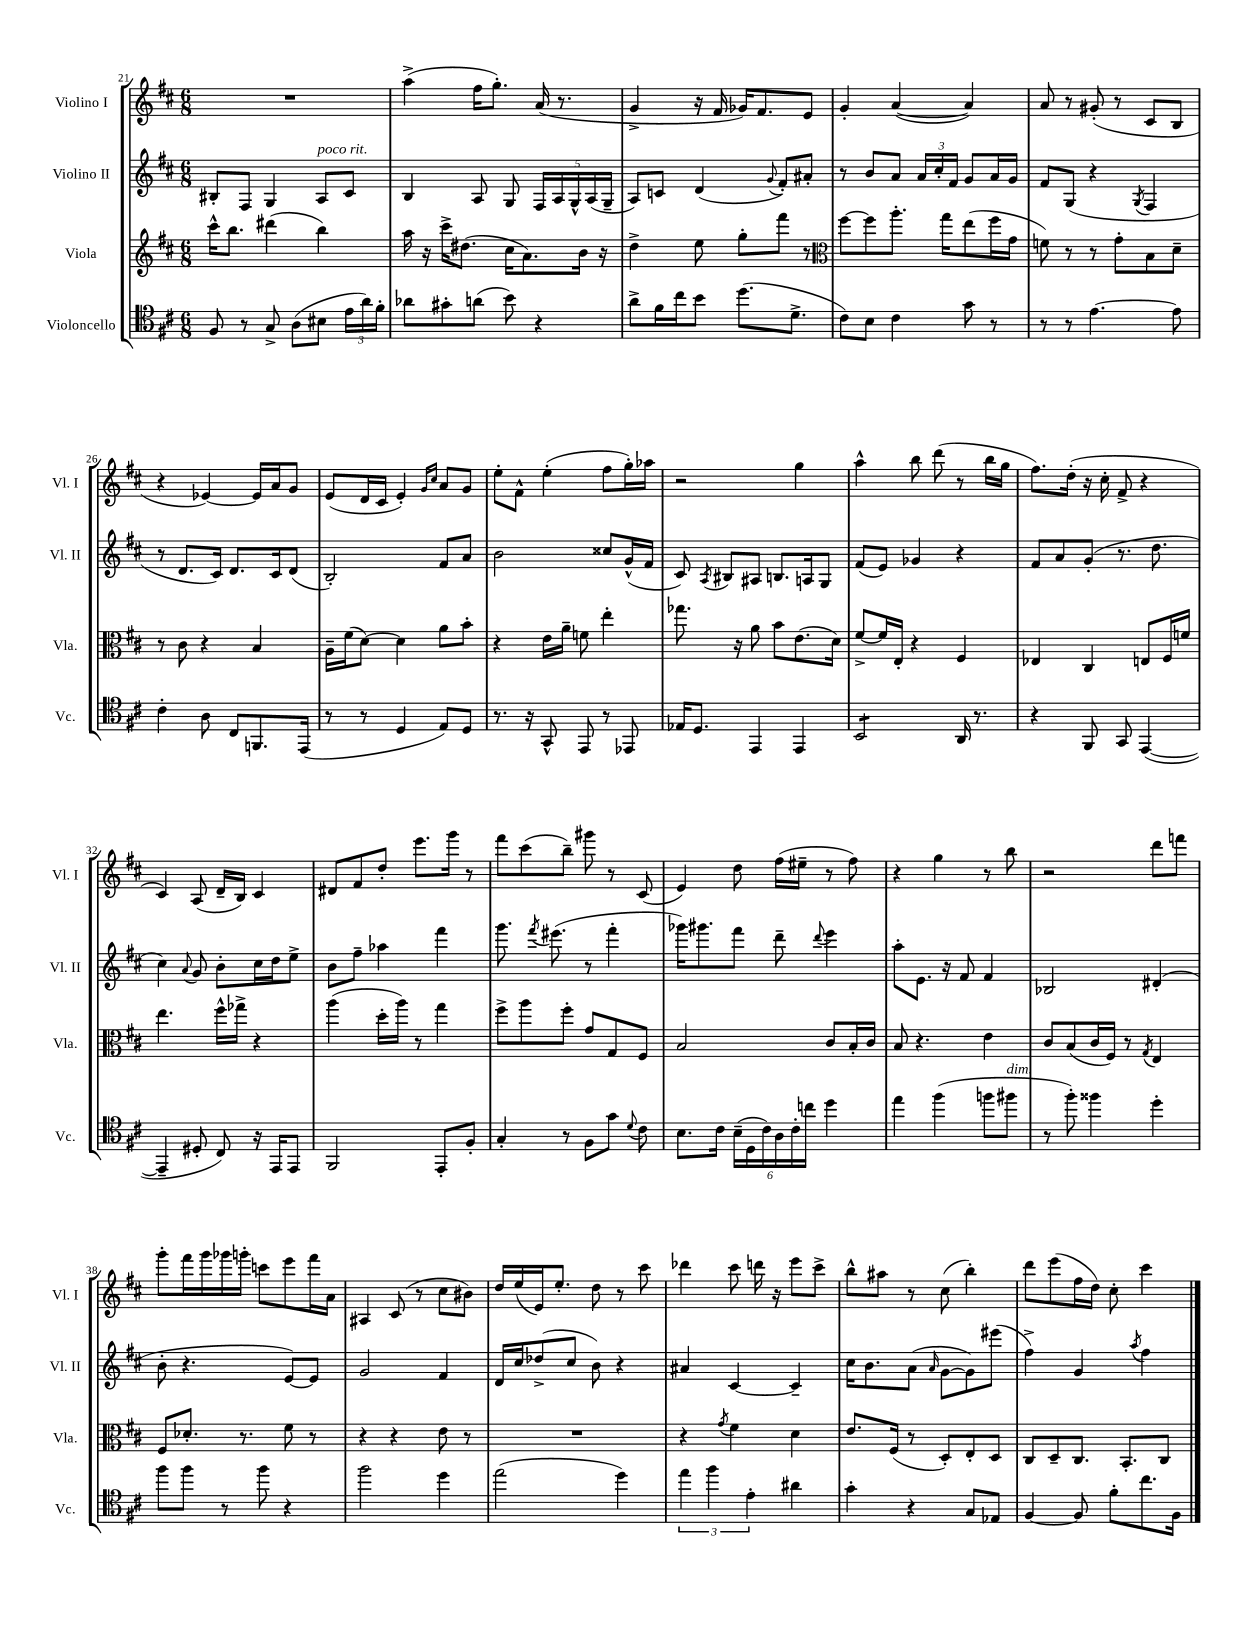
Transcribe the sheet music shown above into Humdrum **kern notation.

**kern	**kern	**kern	**kern
*part4	*part3	*part2	*part1
*staff4	*staff3	*staff2	*staff1
*I"Violoncello	*I"Viola	*I"Violino II	*I"Violino I
*I'Vc.	*I'Vla.	*I'Vl. II	*I'Vl. I
*clefC4	*clefG2	*clefG2	*clefG2
*k[f#c#]	*k[f#c#]	*k[f#c#]	*k[f#c#]
*M6/8	*M6/8	*M6/8	*M6/8
=21	=21	=21	=21
8F#/	16ccc#^^\KL	8B#X'/L	2.r
.	8.bb\J	.	.
8r	.	8F#/J	.
8G^/	(4ddd#X\	4G/	.
(8A\L	.	.	.
!	!	!LO:TX:a:i:t=poco rit.	!
8B#X\J	4bb\)	8A/L	.
24e\LL	.	8c#/J	.
24a\)	.	.	.
24f#'\JJ	.	.	.
=22	=22	=22	=22
8a-X\L	16aa\	4B/	(4aa^\
.	16r	.	.
8g#X'\	16ccc#^\KL	.	.
.	(8.dd#X\J	.	.
(8an\J	.	8A/	16ff#\KL
.	.	.	8.gg'\J)
8b\)	16cc#\KL	8G/	.
.	8.a\)	.	.
4r	.	20F#/LL	(16a/
.	.	20A/	.
.	.	.	8.r
.	.	20G^^/	.
.	16b\Jk	.	.
.	.	(20A/	.
.	16r	.	.
.	.	20G~/JJ	.
=23	=23	=23	=23
8a^\L	4dd^\	8A/L)	4g^/
16f#\L	.	8cn/J	.
16cc#\J	.	.	.
8b\J	8ee\	(4d/	16r
.	.	.	16f#/
(8.dd\L	8gg'\L	.	16g-X/KL)
.	.	.	8.f#/
.	.	8qqg/	.
.	8fff#\J	8f#'/L)	.
8.d^\J	.	.	.
.	8r	8a#X'/J	8e/J
=24	=24	=24	=24
*	*clefC3	*	*
8c#\L)	[8ff#\L	8r	4g'/
8B\J	8ff#\]	8b/L	.
4c#\	8.aa'\J	8a/J	([4a/
.	.	24a/LL	.
.	.	24cc#'/	.
.	16gg\KL	.	.
.	.	24f#/JJ	.
8g\	(8ee\	8g/L	4a/])
8r	16ff#\L	16a/L	.
.	16g\JJ	16g/JJ	.
=25	=25	=25	=25
8r	8fn\)	8f#/L	8a/
8r	8r	(8G/J	8r
[4.e\	8r	4r	(8g#X'/
.	8g'\L	.	8r
.	.	8qG/	.
.	8B\	4F#/	8c#/L
8e\]	8d~\J	.	8B/J
!!LO:LB:g=z
=26	=26	=26	=26
4c#'\	8r	8r	4r
.	8c#\	8.d/L	.
8A\	4r	.	[4e-X/)
.	.	16c#/Jk)	.
8C#/L	.	8.d/L	.
8.FFn/	4B/	.	16e-/LL]
.	.	16c#/k	16a/J
.	.	(8d/J	8g/J
(16EE/Jk	.	.	.
=27	=27	=27	=27
8r	16A~\LL	2B'/)	(8e/L
.	(16f#\J	.	.
8r	[8d\J)	.	16d/L
.	.	.	16c#/JJ
4D/	4d\]	.	4e'/)
.	.	.	16qqg/LL
.	.	.	16qqcc#/JJ
8E/L)	8a\L	8f#/L	8a/L
8D/J	8b'\J	8a/J	8g/J
=28	=28	=28	=28
8.r	4r	2b\	8ee'\L
.	.	.	8f#^^\J
16r	.	.	.
8GG^^/	16e\LL	.	(4ee'\
.	16a~\JJ	.	.
8EE/	8fn\	.	.
8r	4ee'\	8cc##X/L	8ff#\L
8EE-X/	.	(16g^^/L	16gg'\L)
.	.	16f#/JJ	16aa-X\JJ
=29	=29	=29	=29
16E-X/KL	8.gg-X\	8c#/)	2r
8.D/J	.	.	.
.	.	8qA/	.
.	.	8B#X/L	.
.	16r	.	.
4EE/	8a\	8A#X/J	.
.	8b\L	8.Bn/L	.
4EE/	(8.e\	.	4gg\
.	.	16An/k	.
.	.	8G/J	.
.	16d\Jk)	.	.
=30	=30	=30	=30
*tremolo	*	*	*
8BB/L	[8f#^/L	(8f#/L	4aa^^\
8BB/	16f#/L]	8e/J)	.
.	16E'/JJ	.	.
8BB/	4r	4g-X/	8bb\
8BB/J	.	.	(8ddd\
*Xtremolo	*	*	*
16AA/	4F#/	4r	8r
8.r	.	.	.
.	.	.	16bb\LL
.	.	.	16gg\JJ
=31	=31	=31	=31
4r	4E-X/	8f#/L	8.ff#\L)
.	.	8a/	.
.	.	.	(16dd'\Jk
8FF#/	4C#/	(8g'/J	16r
.	.	.	16cc#'\
8GG/	.	8.r	8f#^/
([4EE/	8En/L	.	4r
.	.	8.dd\	.
.	16F#/L	.	.
.	16fn/JJ	.	.
!!LO:LB:g=z
=32	=32	=32	=32
4EE~/]	4.ee\	4cc#\)	4c#/)
.	.	8qqa/	.
8D#X'/	.	8g/	(8A/
8C#/)	16ff#^^\LL	8b'\L	16d~/LL
.	16gg-X^\JJ	.	16B/JJ)
16r	4r	16cc#\L	4c#/
16EE/KL	.	16dd\J	.
8EE/J	.	8ee^\J	.
=33	=33	=33	=33
2FF#/	(4aa\	8b\L	8d#X/L
.	.	8ff#~\J	8f#/
.	16dd'\LL	4aa-X\	8dd'/J
.	16aa\JJ)	.	.
.	8r	.	8.eee\L
8EE'/L	4gg\	4fff#\	.
.	.	.	16ggg\Jk
8F#'/J	.	.	8r
=34	=34	=34	=34
4G'/	8ff#^\L	8.ggg\	8fff#\L
.	8aa\	.	(8ccc#\
.	.	8qfff#/	.
.	.	(8.eee#X\	.
8r	8ff#'\J	.	8bb~\J)
8F#\L	8g/L	8r	8ggg#X\
8g\J	8G/	4fff#'\	8r
8qqd/	.	.	.
8c#\	8F#/J	.	(8c#/
=35	=35	=35	=35
8.B\L	2B/	16ggg-X\KL)	4e/)
.	.	8.ggg#X\	.
16c#\Jk	.	.	.
(24B~\LL	.	8fff#\J	8dd\
24D\	.	.	.
24c#\)	.	.	.
24A\	.	8ddd~\	(16ff#\LL
24c#'\	.	.	.
.	.	.	16ee#X~\JJ
24ccn\JJ	.	.	.
.	.	8qqddd/	.
4dd\	8c#/L	4eee\	8r
.	16B'/L	.	8ff#\)
.	16c#/JJ	.	.
=36	=36	=36	=36
4ee\	8B/	8aa'\L	4r
.	4.r	8.e\J	.
(4ff#\	.	.	4gg\
.	.	16r	.
.	.	8f#/	.
8ffn\L	4e\	4f#/	8r
!LO:TX:a:i:t=dim.	!	!	!
8ff#X\J	.	.	8bb\
=37	=37	=37	=37
8r	8c#/L	2B-X/	2r
8ff#'\)	(8B/	.	.
4ff##X\	16c#/L	.	.
.	16F#/JJ)	.	.
.	8r	.	.
.	8qG/	.	.
4dd'\	4E/	(4d#X'/	8ddd\L
.	.	.	8fffn\J
!!LO:LB:g=z
=38	=38	=38	=38
8ff#\L	8F#/L	8b'\	8ggg'\L
8ff#\J	8.d-X'/J	4.r	16fff#\L
.	.	.	16ggg\
8r	.	.	16ggg-X\
.	8.r	.	16gggn'\JJ
8ff#\	.	.	8cccn\L
4r	8f#\	[8e/L)	8eee\
.	8r	8e/J]	16fff#\L
.	.	.	16a\JJ
=39	=39	=39	=39
2ff#\	4r	2g/	4A#X/
.	4r	.	(8c#/
.	.	.	8r
4dd\	8e\	4f#/	8cc#\L
.	8r	.	8b#X\J)
=40	=40	=40	=40
(2ee\	2.r	16d/LL	16dd/LL
.	.	16cc#/J	(16ee/
.	.	(8dd-X^/	16e/J)
.	.	.	8.ee'/J
.	.	8cc#/J	.
.	.	8b\)	8dd\
4dd\)	.	4r	8r
.	.	.	8ccc#\
=41	=41	=41	=41
6ee\	4r	4a#X/	4ddd-X\
6ff#\	.	.	.
.	8qg/	.	.
.	4f#\	[4c#/	8ccc#\
6e'\	.	.	.
.	.	.	16dddn\
.	.	.	16r
4a#X\	4d\	4c#~/]	8eee\L
.	.	.	8ccc#^\J
=42	=42	=42	=42
4g'\	8.e/L	16cc#\KL	8bb^^\L
.	.	8.b\	.
.	.	.	8aa#X\J
.	(16F#/Jk	.	.
4r	8r	(8a\J	8r
.	.	16qqa/	.
.	8D'/L)	[8g\L	(8cc#\
8G/L	8E'/	8g\])	4bb'\)
8E-X/J	8D/J	(8eee#X\J	.
=43	=43	=43	=43
[4F#/	8C#/L	4ff#^\)	8ddd\L
.	8D~/	.	(8eee\
8F#/]	8.C#/J	4g/	16ff#\L
.	.	.	16dd\JJ)
8f#'\L	.	.	8cc#'\
.	8.BB'/L	.	.
.	.	8qaa/	.
8.cc#\	.	4ff#\	4ccc#\
.	8C#/J	.	.
16F#\Jk	.	.	.
==	==	==	==
*-	*-	*-	*-
